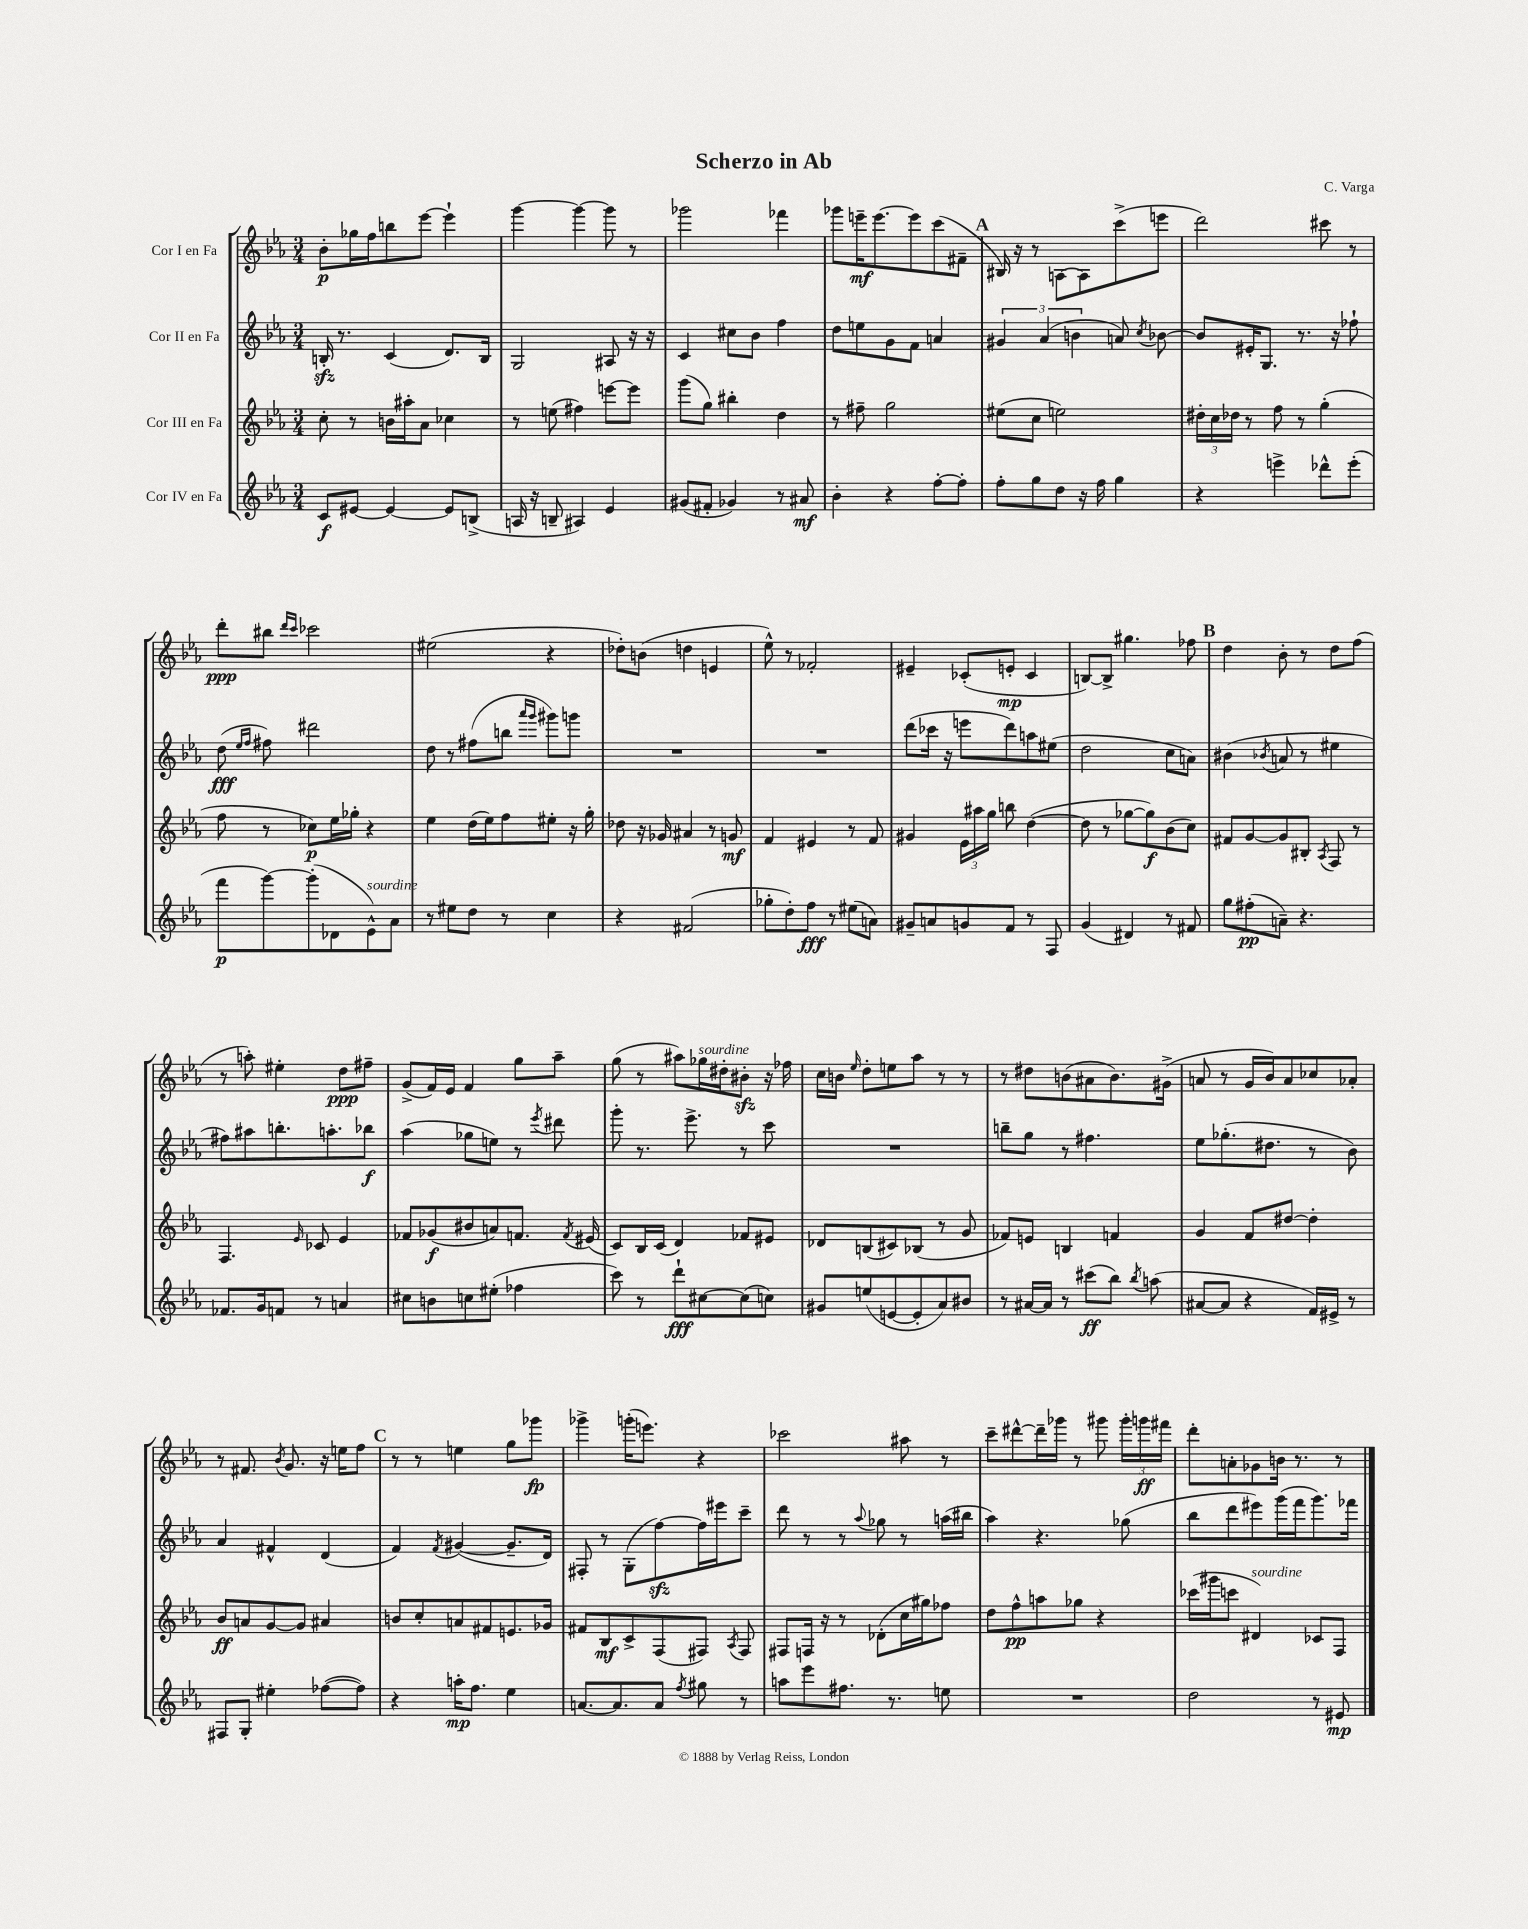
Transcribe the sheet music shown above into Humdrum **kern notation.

**kern	**dynam	**kern	**dynam	**kern	**dynam	**kern	**dynam
*part4	*part4	*part3	*part3	*part2	*part2	*part1	*part1
*staff4	*staff4	*staff3	*staff3	*staff2	*staff2	*staff1	*staff1
*I"Cor IV en Fa	*	*I"Cor III en Fa	*	*I"Cor II en Fa	*	*I"Cor I en Fa	*
*clefG2	*	*clefG2	*	*clefG2	*	*clefG2	*
*k[b-e-a-]	*	*k[b-e-a-]	*	*k[b-e-a-]	*	*k[b-e-a-]	*
*M3/4	*	*M3/4	*	*M3/4	*	*M3/4	*
=1	=1	=1	=1	=1	=1	=1	=1
8c/L	f	8cc'\	.	16Bnzz'/	.	8b-'\L	p
.	.	.	.	8.r	.	.	.
[8e#X/J	.	8r	.	.	.	16gg-X\L	.
.	.	.	.	.	.	16ff\J	.
4e#/_	.	16bn\LL	.	(4c/	.	8bbn\	.
.	.	16aa#X'\J	.	.	.	.	.
.	.	8a-\J	.	.	.	[8eee-\J	.
8e#/L]	.	4cc-X\	.	8.d/L)	.	4eee-`\]	.
(8Bn^/J	.	.	.	.	.	.	.
.	.	.	.	16B/Jk	.	.	.
=2	=2	=2	=2	=2	=2	=2	=2
16An/	.	8r	.	2G/	.	[4ggg\	.
16r	.	.	.	.	.	.	.
8Bn~/	.	(8een\	.	.	.	.	.
4A#X/)	.	4ff#X\)	.	.	.	4ggg\_	.
4e-/	.	[8eeen\L	.	8A#X/	.	8ggg\]	.
.	.	8eee\J]	.	16r	.	8r	.
.	.	.	.	16r	.	.	.
=3	=3	=3	=3	=3	=3	=3	=3
(8g#X/L	.	(8ggg\L	.	4c/	.	2ggg-X\	.
8f#X'/J	.	8gg\J)	.	.	.	.	.
4g-X/)	.	4bb#X'\	.	8cc#X\L	.	.	.
.	.	.	.	8b-\J	.	.	.
8r	.	4dd\	.	4ff\	.	4fff-X\	.
8a#X/	mf	.	.	.	.	.	.
=4	=4	=4	=4	=4	=4	=4	=4
4b-'\	.	8r	.	8dd\L	.	8ggg-X\L	.
.	.	8ff#X~\	.	8een\	.	16eeen~\K	mf
.	.	.	.	.	.	[8.eee\	.
4r	.	2gg\	.	8g\	.	.	.
.	.	.	.	8f\J	.	8eee\]	.
[8ff'\L	.	.	.	4an/	.	(8ccc\	.
8ff'\J]	.	.	.	.	.	8f#X~\J	.
!!LO:REH:place=s1:t=A
=5	=5	=5	=5	=5	=5	=5	=5
8ff'\L	.	(8ee#X\L	.	6g#X/	.	16B#X/)	.
.	.	.	.	.	.	16r	.
8gg\	.	8cc\J	.	.	.	8r	.
.	.	.	.	(6a-/	.	.	.
8dd\J	.	2een\)	.	.	.	[8An\L	.
.	.	.	.	6bn\	.	.	.
16r	.	.	.	.	.	8A\]	.
16ff\	.	.	.	.	.	.	.
4gg\	.	.	.	8an/)	.	(8ccc^\	.
.	.	.	.	8qcc/	.	.	.
.	.	.	.	[8b-X\	.	8eeen\J	.
=6	=6	=6	=6	=6	=6	=6	=6
4r	.	24dd#X'\LL	.	8b-/L]	.	2ddd\)	.
.	.	24cc\	.	.	.	.	.
.	.	24dd-X\JJ	.	.	.	.	.
.	.	8r	.	16e#X'/K	.	.	.
.	.	.	.	8.G/J	.	.	.
4eeen^\	.	8ff\	.	.	.	.	.
.	.	8r	.	8.r	.	.	.
8ddd-X^^\L	.	(4gg'\	.	.	.	8ccc#X\	.
.	.	.	.	16r	.	.	.
(8eee'\J	.	.	.	8ff-X`\	.	8r	.
!!LO:LB:g=z
=7	=7	=7	=7	=7	=7	=7	=7
8fff\L	p	8ff\	.	(8dd\	fff	8ddd'\L	ppp
.	.	.	.	16qqee-/LL	.	.	.
.	.	.	.	16qqff/JJ	.	.	.
[8ggg\)	.	8r	.	8ff#X\)	.	8bb#X\J	.
.	.	.	.	.	.	16qqddd/LL	.
.	.	.	.	.	.	16qqccc/JJ	.
(8ggg'\]	.	8cc-X\L)	p	2ddd#X\	.	2ccc-X\	.
8d-X\	.	16ee-\L	.	.	.	.	.
.	.	16gg-X'\JJ	.	.	.	.	.
!LO:TX:a:i:t=sourdine	!	!	!	!	!	!	!
8e-^^\)	.	4r	.	.	.	.	.
8a-\J	.	.	.	.	.	.	.
=8	=8	=8	=8	=8	=8	=8	=8
8r	.	4ee-\	.	8dd\	.	(2ee#X\	.
8ee#X\L	.	.	.	8r	.	.	.
8dd\J	.	(16dd\LL	.	(8ff#X\L	.	.	.
.	.	16ee-\J)	.	.	.	.	.
8r	.	8ff\	.	8bbn\J	.	.	.
.	.	.	.	16qqaaa-/LL	.	.	.
.	.	.	.	16qqggg/JJ	.	.	.
4cc\	.	8ee#X'\J	.	8ggg#X\L)	.	4r	.
.	.	16r	.	8gggn\J	.	.	.
.	.	16gg'\	.	.	.	.	.
=9	=9	=9	=9	=9	=9	=9	=9
4r	.	8dd-X\	.	2.r	.	8dd-X'\L)	.
.	.	16r	.	.	.	(8bn\J	.
.	.	16g-X/	.	.	.	.	.
(2f#X/	.	4a#X/	.	.	.	4ddn\	.
.	.	8r	.	.	.	4en/	.
.	.	8gn/	mf	.	.	.	.
=10	=10	=10	=10	=10	=10	=10	=10
8gg-X'\L	.	4f/	.	2.r	.	8ee-^^\)	.
8dd'\)	.	.	.	.	.	8r	.
8ff\J	fff	4e#X/	.	.	.	2f-X'/	.
8r	.	.	.	.	.	.	.
(8ee#X\L	.	8r	.	.	.	.	.
8an\J)	.	8f/	.	.	.	.	.
=11	=11	=11	=11	=11	=11	=11	=11
8g#X~/L	.	4g#X/	.	(8ddd\L	.	4e#X~/	.
8an/	.	.	.	16ccc-X\Jk	.	.	.
.	.	.	.	16r	.	.	.
8gn/	.	24e-\LL	.	8eeen\L	.	(8c-X'/L	.
.	.	24aa#X\	.	.	.	.	.
.	.	24gg\JJ	.	.	.	.	.
8f/J	.	8bbn\	.	8ddd\)	.	8en'/J	mp
8r	.	([4dd\	.	8aan\	.	4c-/	.
8F/	.	.	.	(8ee#X\J	.	.	.
=12	=12	=12	=12	=12	=12	=12	=12
(4g/	.	8dd\]	.	2dd\	.	[8Bn/L)	.
.	.	8r	.	.	.	8B^/J]	.
4d#X/)	.	[8gg-X\L	.	.	.	4.gg#X\	.
.	.	8gg-\])	f	.	.	.	.
8r	.	(8b-\	.	8cc\L	.	.	.
8f#X/	.	8cc\J)	.	8an\J)	.	8ff-X\	.
!!LO:REH:place=s1:t=B
=13	=13	=13	=13	=13	=13	=13	=13
8gg\L	.	8f#X/L	.	(4b#X\	.	4dd\	.
(8ff#X'\	pp	[8g/	.	.	.	.	.
.	.	.	.	8qb-X/	.	.	.
8an~\J)	.	8g/]	.	8an/	.	8b-'\	.
4.r	.	8B#X'/J	.	8r	.	8r	.
.	.	8qA-/	.	.	.	.	.
.	.	8F/	.	4ee#X\	.	8dd\L	.
.	.	8r	.	.	.	(8ff\J	.
!!LO:LB:g=z
=14	=14	=14	=14	=14	=14	=14	=14
8.f-X/L	.	4.F/	.	8ff#X\L)	.	8r	.
.	.	.	.	8aa#X\	.	8aan'\)	.
16g/k	.	.	.	.	.	.	.
8fn/J	.	.	.	8.bbn'\	.	4ee#X'\	.
.	.	16qqe-/	.	.	.	.	.
8r	.	8c-X/	.	.	.	.	.
.	.	.	.	8.aan'\	.	.	.
4an/	.	4e-/	.	.	.	8dd\L	ppp
.	.	.	.	8bb-X\J	f	8ff#X~\J	.
=15	=15	=15	=15	=15	=15	=15	=15
8cc#X\L	.	8f-X/L	.	(4aa-\	.	(8g^/L	.
8bn\	.	(8g-X/	f	.	.	16f/L)	.
.	.	.	.	.	.	16e-/JJ	.
8ccn\	.	8b#X/	.	8gg-X\L	.	4f/	.
(8ee#X'\J	.	8an/)	.	8een\J)	.	.	.
4ff-X\	.	8.fn/J	.	8r	.	8gg\L	.
.	.	.	.	8qeee-/	.	.	.
.	.	.	.	8ddd#X\	.	8aa-~\J	.
.	.	8qf/	.	.	.	.	.
.	.	(16e#X/	.	.	.	.	.
=16	=16	=16	=16	=16	=16	=16	=16
8ccc\)	.	8c/L)	.	8ggg'\	.	(8gg\	.
8r	.	16B-/L	.	8.r	.	8r	.
.	.	(16c/JJ	.	.	.	.	.
8ddd`\L	fff	4d/)	.	.	.	8aa#X\L)	.
.	.	.	.	8.eee-^\	.	.	.
!	!	!	!	!	!	!LO:TX:a:i:t=sourdine	!
[8cc#X\	.	.	.	.	.	16gg-X\L	.
.	.	.	.	.	.	16dd#X'\J	.
(8cc#\]	.	8f-X/L	.	8r	.	8b#Xzz'\J	.
8ccn\J)	.	8e#X/J	.	8ccc\	.	16r	.
.	.	.	.	.	.	16ff-X\	.
=17	=17	=17	=17	=17	=17	=17	=17
8g#X/L	.	8d-X/L	.	2.r	.	16cc\LL	.
.	.	.	.	.	.	16bn\JJ	.
.	.	.	.	.	.	16qqee-/	.
(8een/	.	(8Bn/	.	.	.	8dd'\L	.
[8en/	.	8c#X/)	.	.	.	8een\	.
8e'/]	.	(8B-X/J	.	.	.	8aa-\J	.
8a-/)	.	8r	.	.	.	8r	.
8b#X/J	.	8g/	.	.	.	8r	.
=18	=18	=18	=18	=18	=18	=18	=18
8r	.	8f-X/L)	.	8bbn~\L	.	8r	.
[16a#X/LL	.	8en/J	.	8gg\J	.	8dd#X\L	.
16a#/JJ]	.	.	.	.	.	.	.
8r	.	4Bn/	.	8r	.	(8bn\	.
(8ccc#X\L	ff	.	.	4.ff#X\	.	8a#X\	.
8bb-\J)	.	4fn/	.	.	.	8.b\)	.
8qbb-/	.	.	.	.	.	.	.
(8aan\	.	.	.	.	.	.	.
.	.	.	.	.	.	(16g#X^\Jk	.
=19	=19	=19	=19	=19	=19	=19	=19
[8a#X/L	.	4g/	.	8ee-\L	.	8an/	.
8a#/J]	.	.	.	(8.gg-X'\	.	8r	.
4r	.	8f/L	.	.	.	16g/LL	.
.	.	.	.	8.dd#X\J	.	16b-/J)	.
.	.	[8dd#X/J	.	.	.	8a/	.
16f/LL)	.	4dd#'\]	.	8r	.	8cc-X/	.
16e#X^/JJ	.	.	.	.	.	.	.
8r	.	.	.	8b-\)	.	8a-X'/J	.
!!LO:LB:g=z
=20	=20	=20	=20	=20	=20	=20	=20
8F#X/L	.	8b-/L	ff	4a-/	.	8r	.
8G'/J	.	8an/	.	.	.	8.f#X/	.
4ee#X'\	.	[8g/	.	4f#X^^/	.	.	.
.	.	.	.	.	.	8qb-/	.
.	.	.	.	.	.	8.g/	.
.	.	8g/J]	.	.	.	.	.
([8ff-X\L	.	4a#X/	.	(4d/	.	16r	.
.	.	.	.	.	.	16een\KL	.
8ff-\J])	.	.	.	.	.	8ff\J	.
!!LO:REH:place=s1:t=C
=21	=21	=21	=21	=21	=21	=21	=21
4r	.	8bn/L	.	4f/)	.	8r	.
.	.	8cc'/	.	.	.	8r	.
.	.	.	.	8qf/	.	.	.
16aan'\KL	mp	8an/	.	([4g#X/	.	4een\	.
8.ff\J	.	.	.	.	.	.	.
.	.	8f#X/	.	.	.	.	.
4ee-\	.	8.en/	.	8.g#~/L]	.	8gg\L	.
.	.	.	.	.	.	8ggg-X\J	fp
.	.	16g-X/Jk	.	16d/Jk)	.	.	.
=22	=22	=22	=22	=22	=22	=22	=22
[8.an/L	.	8f#X/L	.	8F#X'/	.	4ggg-X^\	.
.	.	8B-/	mf	8r	.	.	.
8.a/]	.	.	.	.	.	.	.
.	.	8c^/	.	(8G'\L	.	(16gggn'\KL	.
.	.	.	.	.	.	8.eeen\J)	.
8a/J	.	(8F/	.	[8ffzz\)	.	.	.
8qff/	.	.	.	.	.	.	.
8gg#X\	.	8F#X/J)	.	16ff\L]	.	4r	.
.	.	.	.	16eee#X\J	.	.	.
.	.	8qA-/	.	.	.	.	.
8r	.	8F#/	.	8ccc~\J	.	.	.
=23	=23	=23	=23	=23	=23	=23	=23
8aan\L	.	8F#X/L	.	8ddd\	.	2ccc-X\	.
8eee-\	.	16Fn/Jk	.	8r	.	.	.
.	.	16r	.	.	.	.	.
8.ff#X\J	.	8r	.	8r	.	.	.
.	.	.	.	8qqaa-/	.	.	.
.	.	(8d-X'\L	.	8gg-X\	.	.	.
8.r	.	.	.	.	.	.	.
.	.	16cc\L	.	8r	.	8aa#X\	.
.	.	16gg#X\J)	.	.	.	.	.
8een\	.	8ff-X\J	.	(16aan\LL	.	8r	.
.	.	.	.	16bb#X\JJ	.	.	.
=24	=24	=24	=24	=24	=24	=24	=24
2.r	.	8dd\L	.	4aa-\)	.	8ccc~\L	.
.	.	8ff^^\	pp	.	.	[8ddd#X^^\	.
.	.	8aan\	.	4.r	.	16ddd#~\L]	.
.	.	.	.	.	.	16ggg-X\JJ	.
.	.	8gg-X\J	.	.	.	8r	.
.	.	4r	.	.	.	8ggg#X\	.
.	.	.	.	(8gg-X\	.	24ggg#'\LL	.
.	.	.	.	.	.	24gggn\	ff
.	.	.	.	.	.	24fff#X\JJ	.
=25	=25	=25	=25	=25	=25	=25	=25
2dd\	.	(16ccc-X\LL	.	8bb-\L	.	8ddd'\L	.
.	.	16ggg#X\J	.	.	.	.	.
.	.	8cccn\J	.	8ddd\	.	8an'\	.
!	!	!LO:TX:a:i:t=sourdine	!	!	!	!	!
.	.	4d#X/)	.	8eee#X\)	.	8g-X\	.
.	.	.	.	(16ggg\L	.	16bn\Jk	.
.	.	.	.	16fff\J	.	8.r	.
8r	.	8c-X/L	.	8.ggg\)	.	.	.
8e#X/	mp	8F/J	.	.	.	8r	.
.	.	.	.	16fff-X\Jk	.	.	.
==	==	==	==	==	==	==	==
*-	*-	*-	*-	*-	*-	*-	*-
